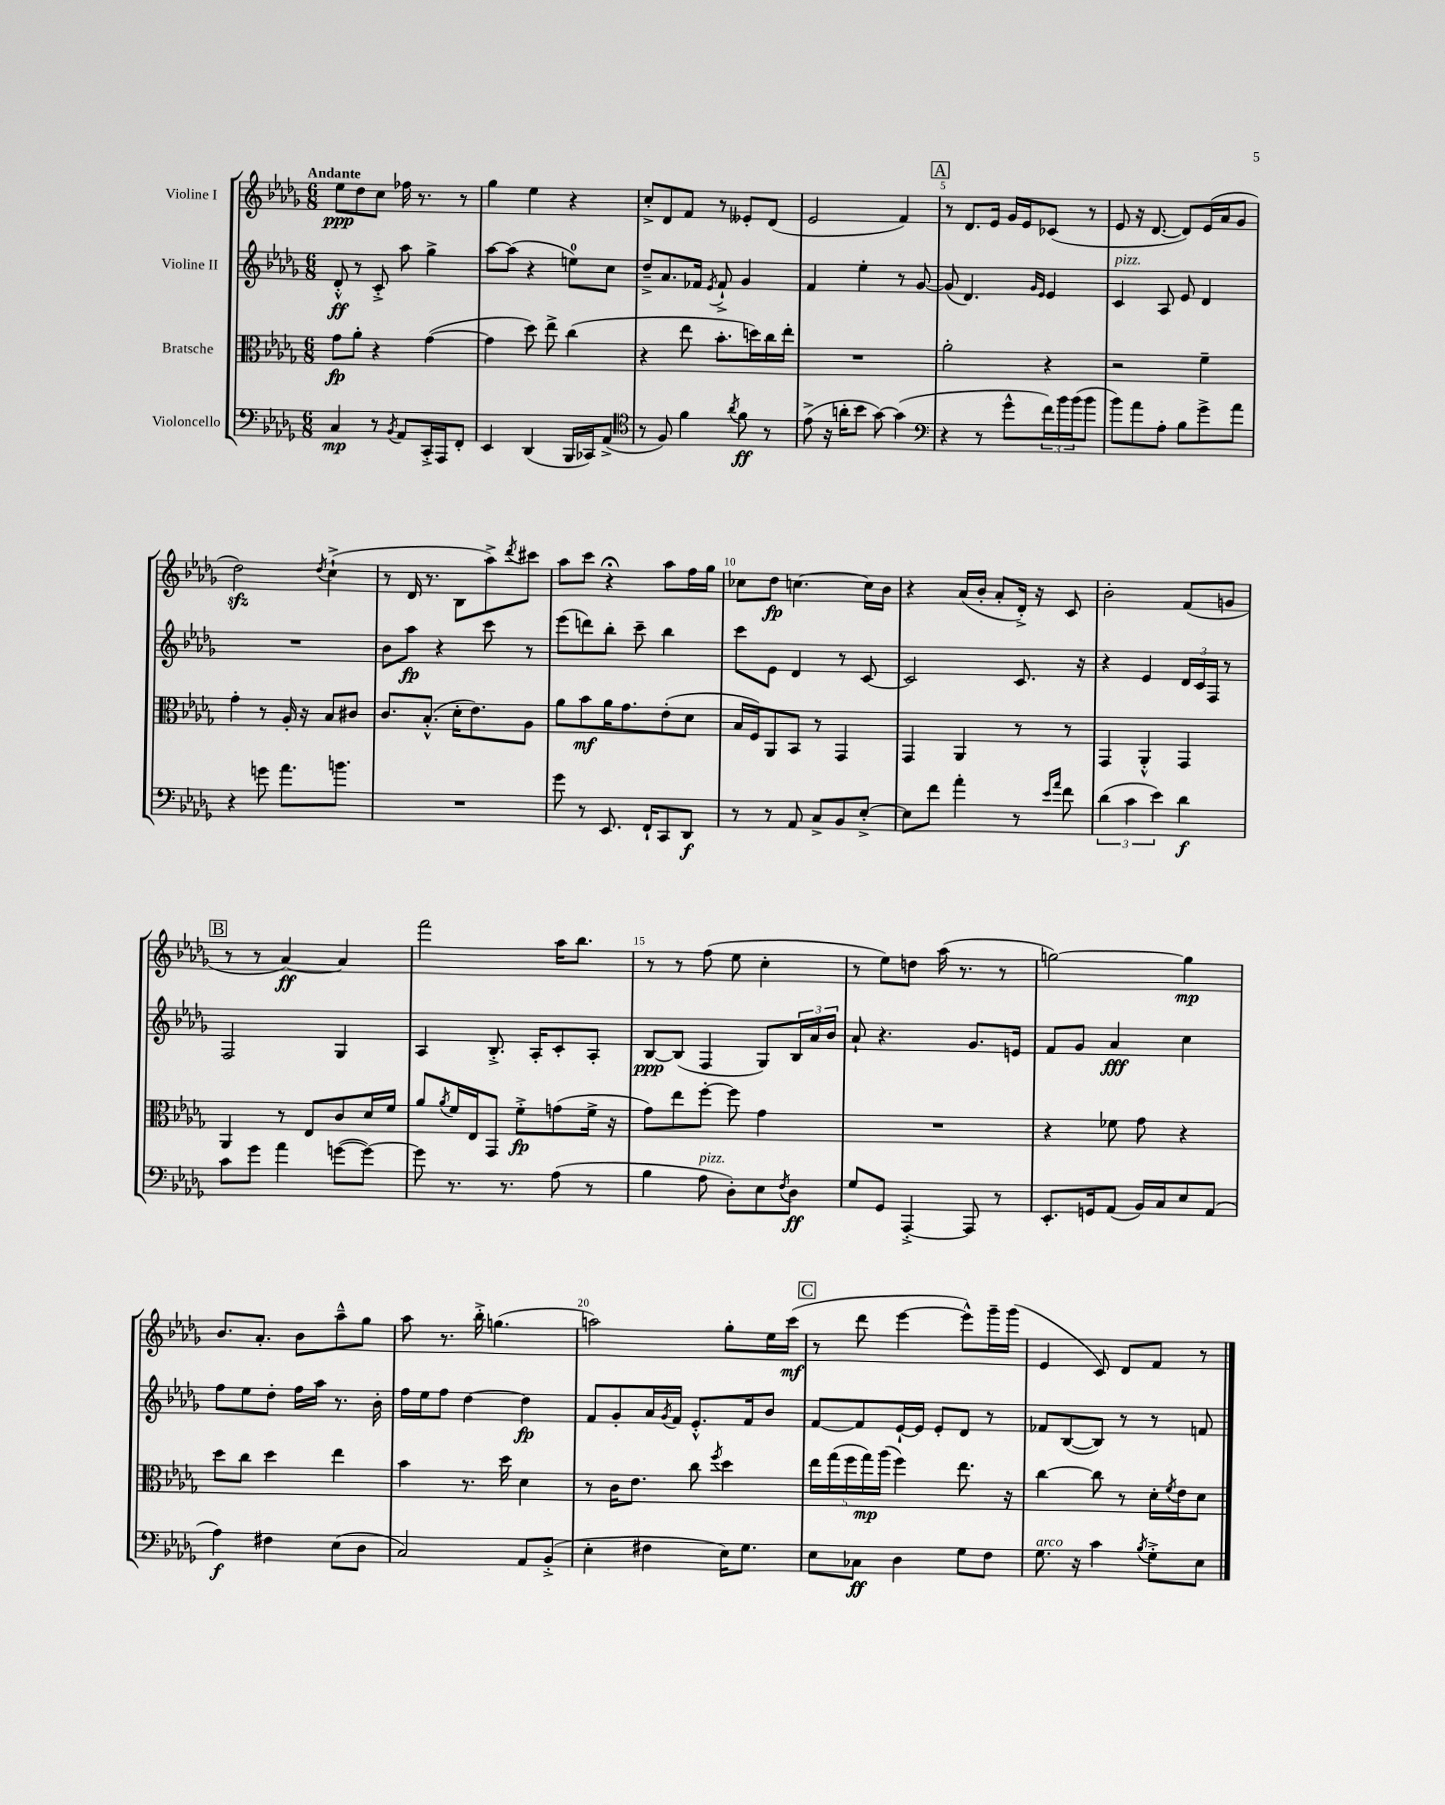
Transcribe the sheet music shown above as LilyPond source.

<<
\new StaffGroup <<
\new Staff = "s0" \with { instrumentName = "Violine I" } {
    \clef treble \key des \major \numericTimeSignature \time 6/8 \tempo "Andante"
    ees''8\ppp des''8 c''8 fes''16 r8. r8 |
    ges''4 ees''4 r4 |
    c''8-.-> des'8 f'8 r8 eeses'8-. des'8( |
    ees'2 f'4) |
    \mark \markup { \box "A" } r8 des'8. ees'16 ges'16 ees'16 ces'8( r8 |
    ees'8 r16 des'8.~ des'8) ees'16( aes'16 ges'8 |
    des''2\sfz) \acciaccatura { des''8 } c''4-!->( |
    r8 des'16 r8. bes8 aes''8->) \acciaccatura { des'''8 } cis'''8 |
    aes''8 c'''8 r4\fermata aes''8 f''16 ges''16 |
    ces''8 des''8\fp c''4.~ c''16 bes'16 |
    r4 aes'16( bes'16-. aes'8-. des'16-.->) r16 c'8 |
    bes'2-. f'8( g'8 |
    \mark \markup { \box "B" } r8 r8 aes'4~\ff) aes'4 |
    f'''2 aes''16 bes''8. |
    r8 r8 f''8( ees''8 c''4-. |
    r8 ees''8) d''8 aes''16( r8. r8 |
    g''2~) g''4\mp |
    bes'8. aes'8.-. bes'8 aes''8---^ ges''8 |
    aes''8 r8. bes''16-.-> g''4.( |
    a''2) ges''8-. ees''16 c'''16\mf( |
    \mark \markup { \box "C" } r8 des'''8 ees'''4~ ees'''8-^) ges'''16-- ges'''16( |
    ees'4 c'8) des'8 f'8 r8 \bar "|." |
}
\new Staff = "s1" \with { instrumentName = "Violine II" } {
    \clef treble \key des \major \numericTimeSignature \time 6/8
    des'8-.-^\ff r8 c'8-.-> aes''8 ges''4-> |
    aes''8~ aes''8( r4 e''8-0) c''8 |
    des''8---> aes'8. fes'16 \acciaccatura { ees'8 } fes'8-!-> ges'4 |
    f'4 ees''4-. r8 ges'8~ |
    \mark \markup { \box "A" } ges'8( des'4.) \grace { ges'16 ees'16 } ees'4 |
    c'4^\markup { \italic "pizz." } aes8 ees'8 des'4 |
    R2. |
    bes'8 aes''8\fp r4 c'''8 r8 |
    ees'''8( d'''8) bes''8-. c'''8-- bes''4 |
    c'''8 ees'8 des'4 r8 c'8~ |
    c'2 c'8. r16 |
    r4 ees'4 \tuplet 3/2 { des'16 c'16 f16 } r8 |
    \mark \markup { \box "B" } f2 ges4 |
    aes4 bes8.-.-> aes16-. c'8-. aes8-. |
    bes8~\ppp bes8( f4 ges8) \tuplet 3/2 { bes16 aes'16 bes'16 } |
    aes'8-! r4. ges'8. e'16 |
    f'8 ges'8 aes'4\fff c''4 |
    f''8 ees''8 des''8-. f''16 aes''16 r8. bes'16-. |
    f''16 ees''16 f''8 des''4~ des''4\fp |
    f'8 ges'8-. aes'16 \acciaccatura { ges'8 } f'16 ees'8.-.-^ f'16 bes'8 |
    \mark \markup { \box "C" } f'8~ f'8 ees'16~-! ees'16 ees'8-. des'8 r8 |
    fes'8 bes8~( bes8) r8 r8 f'8 \bar "|." |
}
\new Staff = "s2" \with { instrumentName = "Bratsche" } {
    \clef alto \key des \major \numericTimeSignature \time 6/8
    ges'8\fp aes'8-. r4 ges'4~( |
    ges'4 des''8) ees''8-> c''4( |
    r4 ees''8 bes'8.-. d''16) c''16 ees''16-. |
    R2. |
    \mark \markup { \box "A" } aes'2-. r4 |
    r2 f'4-- |
    ges'4-. r8 aes16-. r16 bes8 cis'8 |
    c'8. bes8.-.-^( des'16-. ees'8.) aes8 |
    aes'8 bes'8\mf aes'16 ges'8. ees'8-.( des'8 |
    bes16 f16) aes,8 bes,8 r8 ges,4 |
    ges,4 aes,4 r8 r8 |
    ges,4 aes,4-.-^ ges,4 |
    \mark \markup { \box "B" } aes,4 r8 ees8 c'8 des'16 f'16 |
    aes'8 \acciaccatura { aes'8 } f'16 ees16 ges,8 f'8-.->\fp g'8( f'16-> r16 |
    ges'8) ees''8 f''8~-. f''8 ges'4 |
    R2. |
    r4 fes'8 ges'8 r4 |
    des''8 c''8 des''4 ees''4 |
    bes'4 r8. des''16 des'4 |
    r8 c'16 ees'8. c''8 \acciaccatura { f''8 } des''4 |
    \mark \markup { \box "C" } \tuplet 5/4 { ees''16 ges''16( f''16 ges''16\mp) aes''16( } f''4) ees''8. r16 |
    c''4~ c''8 r8 des'16-. \acciaccatura { f'8 } ees'16 des'8 \bar "|." |
}
\new Staff = "s3" \with { instrumentName = "Violoncello" } {
    \clef bass \key des \major \numericTimeSignature \time 6/8
    c4\mp r8 \acciaccatura { bes,8 } aes,8 c,16-.-> aes,,16 f,8-. |
    ees,4 des,4( bes,,16 ces,16) aes,8->( |
    \clef tenor r8 f8) f'4 \acciaccatura { aes'8 } f'8\ff r8 |
    ees'8->( r16 a'16-. bes'8 ges'8~) ges'4( |
    \mark \markup { \box "A" } \clef bass r4 r8 ges'8-^ \tuplet 3/2 { f'16) bes'16 bes'16( } bes'8 |
    bes'8) aes'8 aes8-. bes8 ges'8-> aes'8 |
    r4 g'8 aes'8. b'8. |
    R2. |
    ges'8 r8 ees,8. f,16-! c,8 des,8\f |
    r8 r8 aes,8 c8-> bes,8 ees8~-.-> |
    ees8 f'8 aes'4-. r8 \grace { ees'16 aes'16 } f'8 |
    \tuplet 3/2 { des'4( c'4 ees'4) } des'4\f |
    \mark \markup { \box "B" } c'8 ges'8 aes'4 g'8~( g'8~) |
    g'8 r8. r8. aes8( r8 |
    bes4 aes8^\markup { \italic "pizz." } des8-.) ees8 \acciaccatura { f8 } des8\ff |
    ges8 ges,8 aes,,4~-.-> aes,,8 r8 |
    ees,8.-. g,16 aes,8( bes,16) c16 ees8 aes,8( |
    aes4\f) fis4 ees8( des8 |
    c2) aes,8 bes,8-.->( |
    ees4-. fis4 ees16) ges8. |
    \mark \markup { \box "C" } ees8 ces8\ff des4 ges8 f8 |
    ges8.^\markup { \italic "arco" } r16 c'4 \acciaccatura { bes8 } ges8-.-> ees8 \bar "|." |
}
>>
>>
\layout { \context { \Score \override BarNumber.break-visibility = ##(#f #t #t) barNumberVisibility = #(every-nth-bar-number-visible 5) } }
